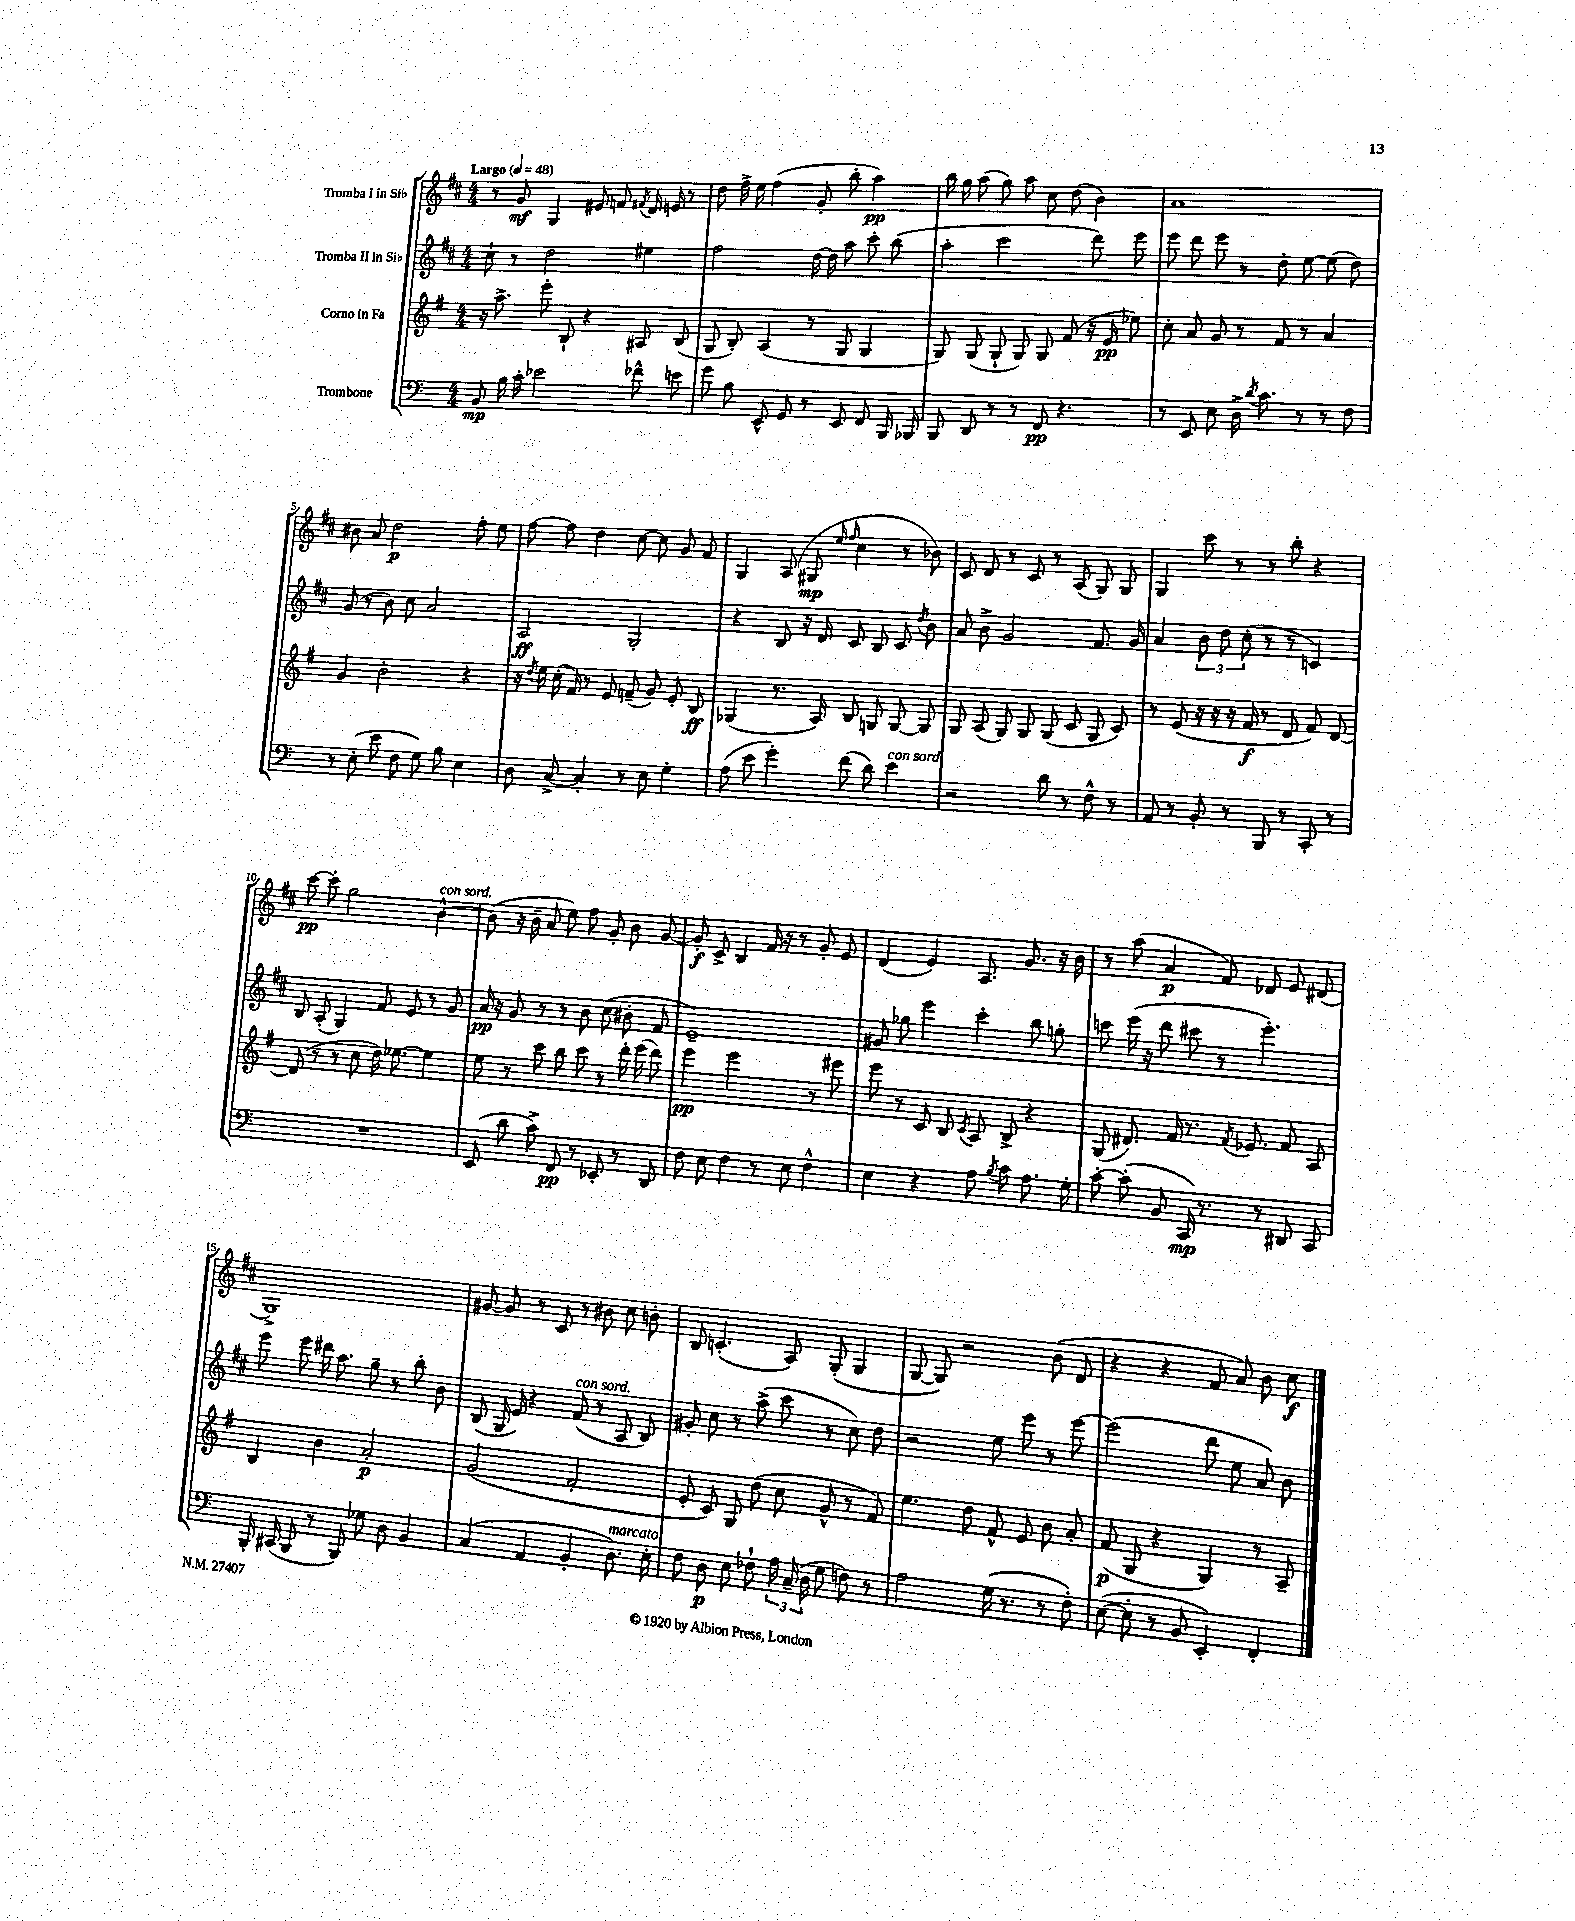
<<
\new StaffGroup <<
\new Staff = "s0" \with { instrumentName = "Tromba I in Sib" } {
    \clef treble \key d \major \numericTimeSignature \time 4/4 \tempo "Largo" 4 = 48
    \autoBeamOff r8 g'8\mf g4 eis'8 f'8 \acciaccatura { fis'8 } d'16 e'16 r8 |
    d''8 fis''16-> e''16 fis''4( g'8-. b''8-. a''4\pp) |
    b''16 g''16 a''8( g''8) a''8 cis''8 d''8( b'4) |
    a'1 |
    bis'8 a'8 d''2\p fis''8-. e''8 |
    fis''8~ fis''8 d''4 cis''8~ cis''8 g'8 fis'8 |
    g4 a8( gis8\mp \grace { e''16 fis''16 } cis''4 r8 bes'8) |
    cis'8 d'8 r8 cis'8 r8 a8( g8) g8 |
    g4 cis'''8 r8 r8 b''8-. r4 |
    cis'''8~\pp cis'''8-. g''2 b'4~-^^\markup { \italic "con sord." } |
    b'8( r16 b'16-- a'8 e''8) fis''8 g'8-. b'8 g'8~ |
    g'8-.\f cis'8-> b4 fis'16 r16 r8 g'8-. e'8 |
    d'4( e'4) a8. g'8. r16 b'16 |
    r8 a''8( a'4\p fis'8) des'8 e'8 dis'8( |
    g1->) |
    gis'8~ gis'8 r8 cis'8 r8 bis'8 cis''8 b'8-. |
    b8 c'4.-.( a8) g8-.( g4 |
    g8~ g8) r2 b'8( d'8 |
    r4 r4 fis'8 a'8) b'8 cis''8\f \bar "|." |
}
\new Staff = "s1" \with { instrumentName = "Tromba II in Sib" } {
    \clef treble \key d \major \numericTimeSignature \time 4/4
    \autoBeamOff cis''8-! r8 d''2 eis''4 |
    fis''2 d''16~ d''16 a''8 cis'''8-. b''8( |
    a''4-. cis'''2 d'''8) e'''8 |
    e'''8 d'''8 e'''8 r8 d''8-. e''8~ e''8( d''8) |
    g'8( r8 b'8) cis''8 a'2 |
    a2\ff g2-. |
    r4 b8 r16 d'16 cis'8 b8 cis'8 \acciaccatura { d''8 } b'8 |
    a'8 b'8-> g'2 fis'8. g'16 |
    a'4 \tuplet 3/2 { b'8 d''8 cis''8-.( } r8 r8 c'4) |
    b8 a8-.( g4) fis'8 e'8 r8 g'8 |
    a'16\pp r16 g'8 r8 r8 b'8 cis''8( bis'8-. fis'8 |
    e'1--) |
    gis'8 ges''8 e'''4 cis'''4-. b''8 g''8-. |
    c'''8 e'''16( r16 d'''8 cis'''8 r8 e'''4.-.) |
    e'''8 e'''8 dis'''16 a''8. g''8-- r8 b''8-. b'8 |
    b8( g16 e'16) r4 fis'8^\markup { \italic "con sord." }( r8 a8 b8) |
    gis'8-. cis''8 r8 a''8->( cis'''8 r8 cis''8) d''8 |
    r2 e''8 e'''8 r8 e'''8~ |
    e'''2( d'''8 e''8 a'8) b'8 \bar "|." |
}
\new Staff = "s2" \with { instrumentName = "Corno in Fa" } {
    \clef treble \key g \major \numericTimeSignature \time 4/4
    \autoBeamOff r16 a''8.-> e'''8-. b8-! r4 ais8 b8( |
    g8 b8-.) a4( r8 g8 g4 |
    g8) g8( g8-! g8) g8 fis'8( r16 e'16\pp ees''8) |
    c''8-. a'8 g'8 r8 fis'8 r8 a'4 |
    g'4 b'2-. r4 |
    r16 \acciaccatura { d''8 } e''16 c''16-.( fis'16) r8 e'8 f'8--( g'8) e'8-. b8\ff |
    ges4( r8. a16) b8 g8 g8~ g8 |
    g8 a8( g8) g8 g8( c'8 g8 c'8) |
    r8 e'8( r16 r16 r16 fis'16\f r8 d'8 fis'8) d'8~ |
    d'8( r8 r8 c''8 d''16) ees''8.~ ees''4 |
    e''8 r8 c'''8 b''8 c'''8 r8 d'''16-. e'''16( d'''8) |
    e'''4\pp e'''2 r8 eis'''8 |
    e'''8 r8 c'8 b8 \acciaccatura { c'8 } a8 b8-> r4 |
    g8( dis'8.) fis'16 r8. \acciaccatura { fis'8 } ees'8. fis'8 a8 |
    b4 b'4 a'2-.\p |
    g'2( fis'2-. |
    e'8-. c'8) g8 d''8( c''8 g'8-^ r8 fis'8) |
    e''4. d''8 fis'8-^ e'8 b'8 a'8-. |
    fis'8\p( g8 r4 g4) r8 a8-- \bar "|." |
}
\new Staff = "s3" \with { instrumentName = "Trombone" } {
    \clef bass \key c \major \numericTimeSignature \time 4/4
    \autoBeamOff b,8\mp b16 c'16-. ees'2 fes'8-^ e'8 |
    g'8 b8 e,8-^ g,8 r8 e,8 f,8 b,,16 bes,,16 |
    b,,8 d,8 r8 r8 f,8\pp r4. |
    r8 e,8 e8 d16-> \acciaccatura { d'8 } c'8. r8 r8 f8 |
    r8 e8-.( e'8 f8 g8) b8 e4 |
    d8 c8~-> c4-. r8 e8 g4-. |
    a8( e'8 g'4-.) f'8( d'8) e'4^\markup { \italic "con sord." } |
    r2 d'8 r8 f8-^ r8 |
    a,8 r8 b,8-. r8 b,,8 r8 c,8-. r8 |
    R1 |
    e,8( d'8 c'8->) f,8\pp r8 ees,8-. r8 d,8 |
    f8 e8 f4 r8 e8 f4-^ |
    e4 r4 a8 \acciaccatura { b8 } c'8 a8. g16-. |
    c'8~-. c'8-.( b,8 c,16\mp) r8. r8 dis,8 c,8 |
    b,,16-. cis,16( b,,8 r8 b,,8) ges8 d8 b,4 |
    c4( a,4 b,4-. d8.^\markup { \italic "marcato" }) e16-. |
    f8 d8\p e8 fes8-! \tuplet 3/2 { a16 c16--( d16 } g8 f8) r8 |
    a2 g16( r8. r8 f8-.) |
    e8~( e8-. r8 b,8 e,4-.) f,4-. \bar "|." |
}
>>
>>
